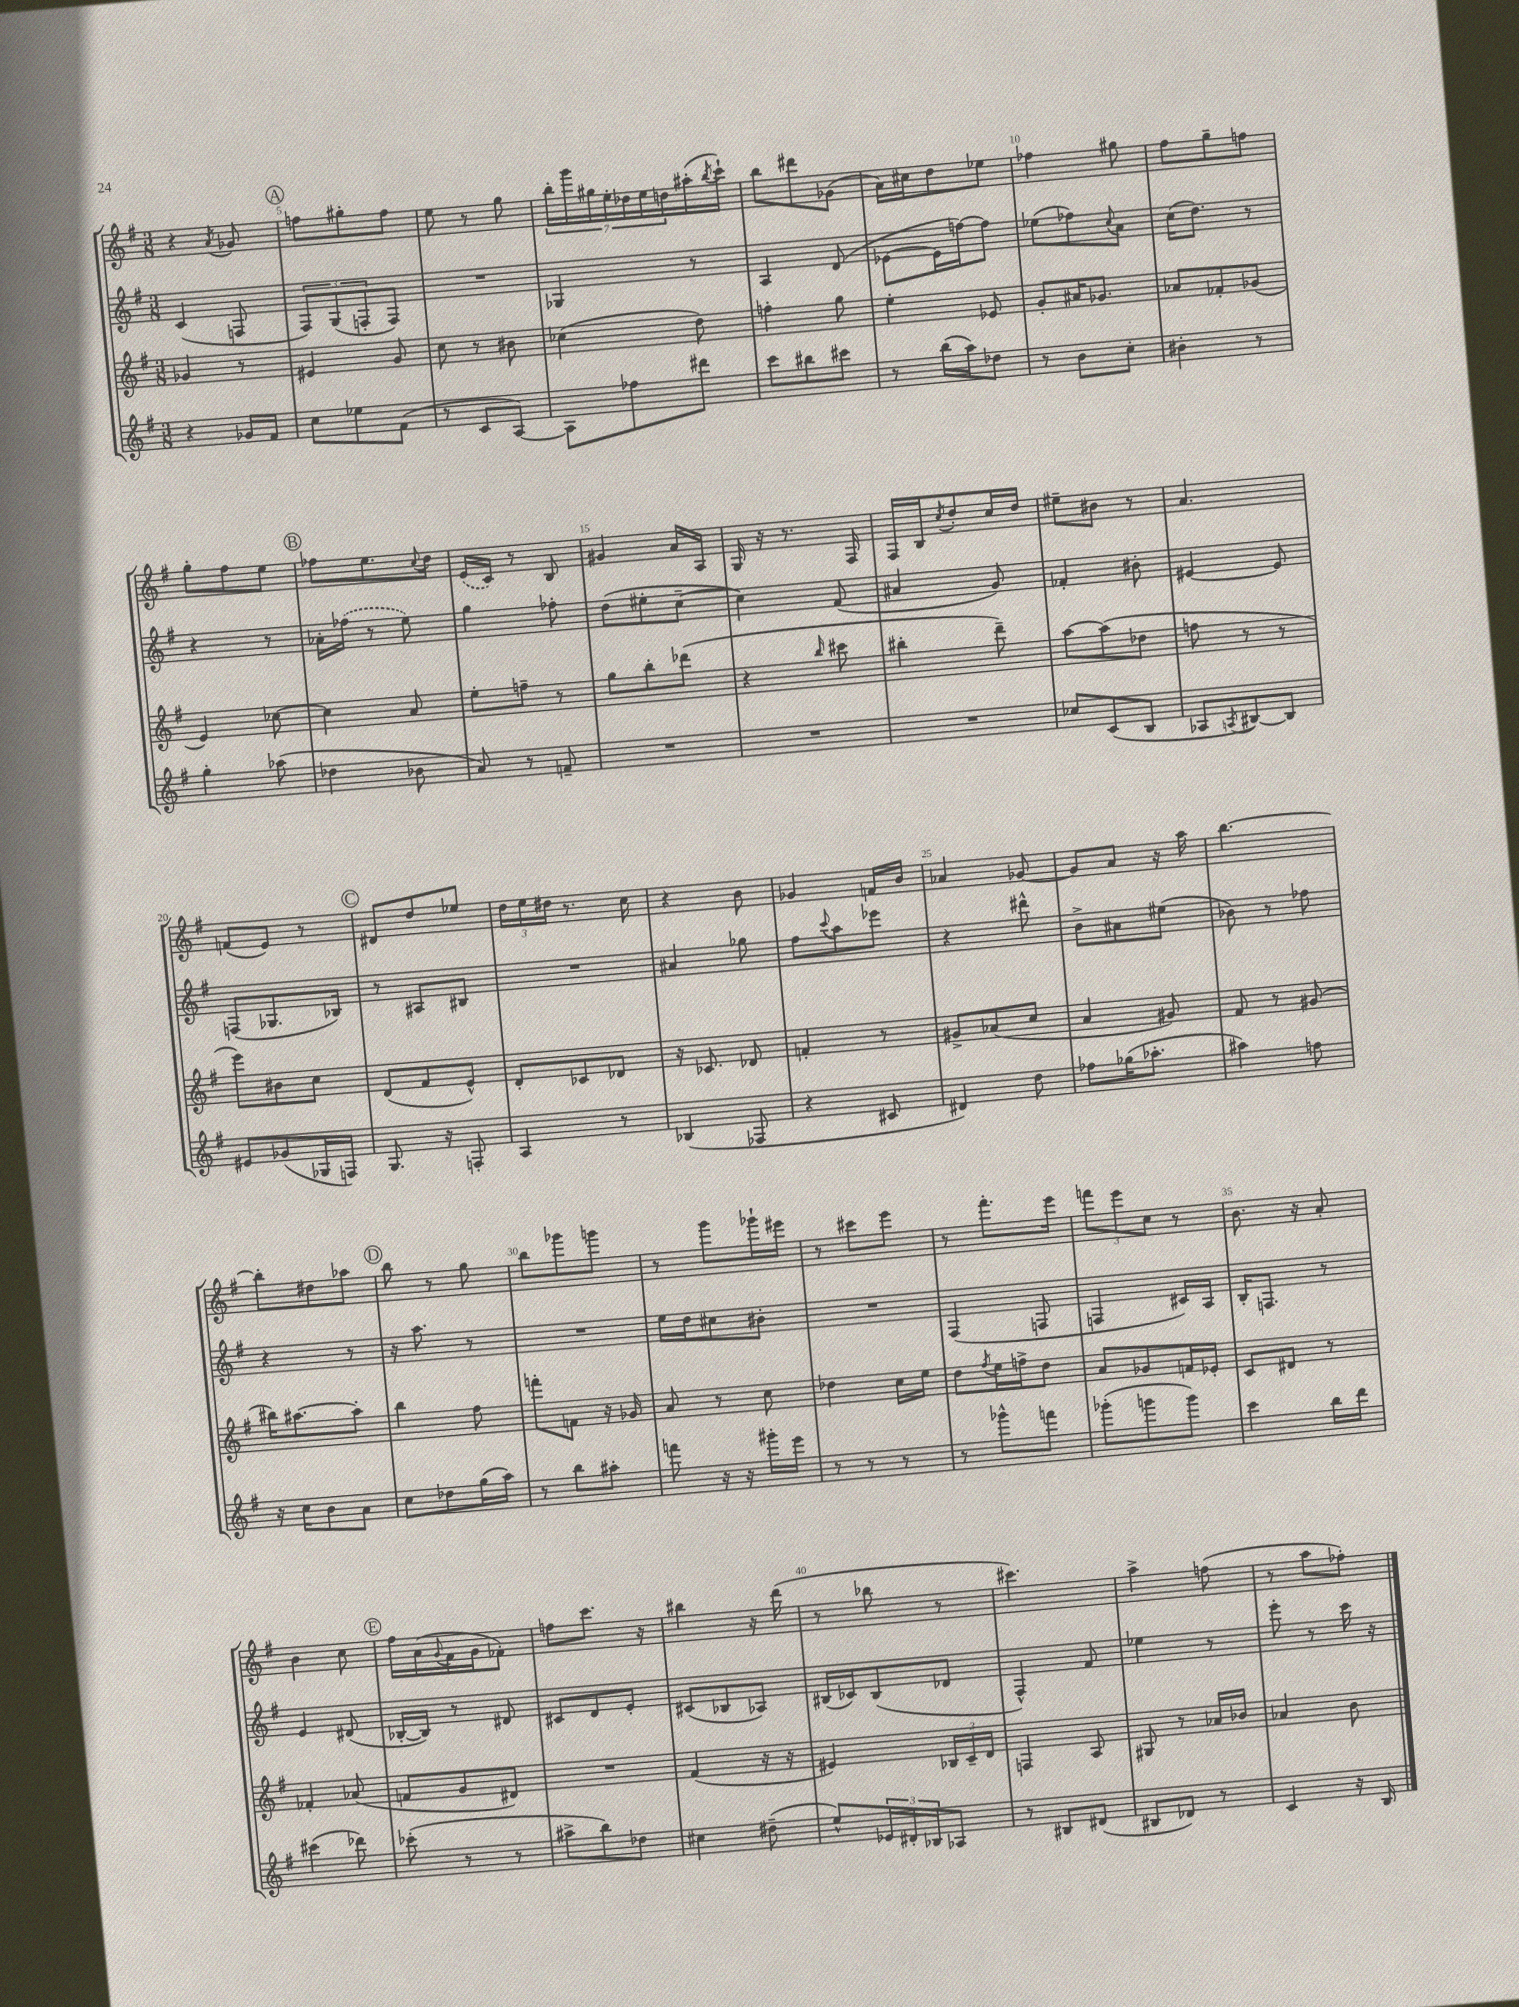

**kern	**kern	**kern	**kern
*part4	*part3	*part2	*part1
*staff4	*staff3	*staff2	*staff1
*clefG2	*clefG2	*clefG2	*clefG2
*k[f#]	*k[f#]	*k[f#]	*k[f#]
*M3/8	*M3/8	*M3/8	*M3/8
=4	=4	=4	=4
4r	4g-X/	(4c/	4r
.	.	.	8qa/
16g-X/LL	8r	8Fn/	8g-X/
16f#/JJ	.	.	.
!!LO:REH:place=s1:t=A
=5	=5	=5	=5
8cc\L	4e#X/	12F#/L)	8ffn\L
.	.	(12G/	.
8ee-X\	.	.	8gg#X'\
.	.	12Fn'/	.
(8f#\J	8g/	8F/J)	8ff\J
=6	=6	=6	=6
8r	8cc\	4.r	8ee\
8c/L	8r	.	8r
[8A/J)	8b#X\	.	8gg\
=7	=7	=7	=7
8A\L]	(4cc-X\	4G-X/	28bb'\LL
.	.	.	28ggg\
.	.	.	28gg#X\
.	.	.	28ee'\
8ff-X\	.	.	.
.	.	.	28dd-X\
.	.	.	28ee\
.	.	.	28ddn\
8ddd#X\J	8dd\)	8r	(16aa#X'\
.	.	.	8qbb/
.	.	.	16ccc`\JJ)
=8	=8	=8	=8
8ccc\L	4ffn'\	4A/	8bb\L
8bb#X\	.	.	8ddd#X\
8ccc#X\J	8gg\	(8d/	(8g-X\J
=9	=9	=9	=9
8r	4ee'\	[8e-X\L	16a\LL)
.	.	.	16cc#X\J
(16bb\LL	.	16e-\L]	8dd\
16aa\J)	.	[16ffn\J)	.
8dd-X\J	8e-X/	8ff\J]	8ee-X\J
=10	=10	=10	=10
8r	8g'/L	(8ee-X\L	4ff-X\
8b\L	16a#X/K	8ff-X\)	.
.	8.g-X/J	.	.
.	.	8qqcc/	.
8cc'\J	.	8a\J	8gg#X\
=11	=11	=11	=11
4b#X'\	8a-X/L	(16cc\KL	8ff#\L
.	.	8.dd\J)	.
.	8f-X'/	.	8gg~\
8r	(8g-X/J	8r	8ffn\J
!!LO:LB:g=z
=12	=12	=12	=12
4gg'\	4e/)	4r	8gg'\L
.	.	.	8ff#\
(8aa-X\	[8cc-X\	8r	8ee\J
!!LO:REH:place=s1:t=B
=13	=13	=13	=13
4dd-X\	4cc-\]	16a-X'\LL	8ff-X\L
.	.	(16ff-X\JJ	.
.	.	8r	8.ee\
8b-X\	8a/	8ee\)	.
.	.	.	8qqcc/
.	.	.	16dd\Jk
=14	=14	=14	=14
8a/)	8ee'\L	4gg\	(16e/LL
.	.	.	16c/JJ)
8r	8ffn~\J	.	8r
8fn~/	8r	8ff-X'\	8B/
=15	=15	=15	=15
4.r	8gg\L	(8dd\L	4g#X/
.	8bb'\	8ee#X'\	.
.	(8ddd-X\J	[8cc~\J	16a/LL
.	.	.	16A/JJ
=16	=16	=16	=16
4.r	4r	4cc\])	16G/
.	.	.	16r
.	.	.	8.r
.	16qqbb/	.	.
.	8ccc#X\	(8f#/	.
.	.	.	16F#/
=17	=17	=17	=17
4.r	4bb#X'\	4a#X/	16F#/LL
.	.	.	16B/J
.	.	.	8qcc/
.	.	.	8dd'/
.	8ddd~\)	8g/)	16cc/L
.	.	.	16dd/JJ
=18	=18	=18	=18
8cc-X/L	[8aa\L	4f-X'/	8ee#X~\L
(8c/	(8aa\]	.	8b#X\J
8B/J	8dd-X\J	8b#X'\	8r
=19	=19	=19	=19
8A-X/L	8ffn\	[4e#X/	4.a/
8qAn/	.	.	.
[8B#X/)	8r	.	.
8B#/J]	8r	8e#/]	.
!!LO:LB:g=z
=20	=20	=20	=20
8e#X/L	8eee\L)	(8Fn/L	(8fn/L
(8g-X/	8b#X\	8.G-X/	8e/J)
16G-X/L	8cc\J	.	8r
16Fn/JJ)	.	16B-X/Jk)	.
!!LO:REH:place=s1:t=C
=21	=21	=21	=21
8.G/	(8d/L	8r	8d#X/L
.	8f#/	8A#X/L	8dd/
16r	.	.	.
8Fn'/	8e^^/J)	8B#X/J	8ee-X/J
=22	=22	=22	=22
4A/	8d'/L	4.r	24dd\LL
.	.	.	24ee\
.	.	.	24dd#X\JJ
.	8c-X/	.	8.r
8r	8d-X/J	.	.
.	.	.	16cc\
=23	=23	=23	=23
(4B-X/	16r	4a#X/	4r
.	8.c-X/	.	.
8F-X/	8d-X/	8gg-X\	8b\
=24	=24	=24	=24
4r	4fn'/	8ff#\L	4g-X/
.	.	8qqccc/	.
.	.	8aa\	.
8c#X/	8r	8eee-X\J	16fn/LL
.	.	.	16b/JJ
=25	=25	=25	=25
4d#X/)	8g#X^/L	4r	4a-X/
.	(8a-X/	.	.
8dd\	8cc/J	8ddd#X^^\	[8g-X/
=26	=26	=26	=26
8ff-X\L	4a/	8b^\L	8g-/L]
(16gg-X\K	.	8a#X\	8a/J
8.aa-X'\J	.	.	.
.	8g#X/)	(8ee#X\J	16r
.	.	.	16aa\
=27	=27	=27	=27
4aa#X\)	8f#/	8b-X\)	[4.bb\
.	8r	8r	.
8ffn\	(8g#X/	8ff-X\	.
!!LO:LB:g=z
=28	=28	=28	=28
16r	16bb#X\KL)	4r	8bb'\L]
16cc\KL	[8.aa#X\	.	.
8b\	.	.	8dd#X\
8a\J	8aa#'\J]	8r	8aa-X\J
!!LO:REH:place=s1:t=D
=29	=29	=29	=29
8cc\L	4bb\	16r	8bb\
.	.	8.aa\	.
8dd-X\	.	.	8r
(16gg\L	8ff#\	8r	8gg\
16aa\JJ)	.	.	.
=30	=30	=30	=30
8r	8fffn'\L	4.r	8bb\L
8bb\L	8fn\J	.	8ggg-X\
8aa#X'\J	16r	.	8gggn\J
.	16g-X/	.	.
=31	=31	=31	=31
8fffn\	8a/	16ee\LL	8r
.	.	16dd\J	.
16r	8r	8cc#X\	8ggg\L
16r	.	.	.
16ggg#X'\LL	8cc\	8b#X'\J	16ggg-X`\L
16eee\JJ	.	.	16eee#X\JJ
=32	=32	=32	=32
8r	4dd-X\	4.r	8r
8r	.	.	8ccc#X\L
8r	16cc\LL	.	8eee\J
.	16ee\JJ	.	.
=33	=33	=33	=33
8r	8dd\L	(4F#/	8r
.	8qff#/	.	.
8ggg-X^^\L	16ee\L	.	8.fff#'\L
.	16ffn^\J	.	.
8fffn\J	8dd\J	8Fn/	.
.	.	.	16eee\Jk
=34	=34	=34	=34
(8ggg-X'\L	8a/L	4Fn/	12fffn\L
.	.	.	12eee\
8gggn\	8g-X/	.	.
.	.	.	12cc\J
8ggg\J)	16fn/L	16c#X/LL)	8r
.	16e-X'/JJ	16A/JJ	.
=35	=35	=35	=35
4ccc\	8c/L	16B'/KL	8.b\
.	.	8.Fn/J	.
.	8d#X/J	.	.
.	.	.	16r
16bb\LL	8r	8r	8a'/
16ddd\JJ	.	.	.
!!LO:LB:g=z
=36	=36	=36	=36
(4ccc#X\	4f-X'/	4e/	4b\
8ddd-X\)	(8a-X/	(8d#X/	8cc\
!!LO:REH:place=s1:t=E
=37	=37	=37	=37
(8ccc-X'\	8fn/L	[16B-X'/LL	16ff#\LL
.	.	16B-/JJ])	(16a\
.	.	.	8qqg/
8r	8g/	8r	16f#\
.	.	.	16g\J
8r	8d#X/J)	8d#X/	8f-X'\J)
=38	=38	=38	=38
8aa#X^\L	4.r	8c#X/L	8ffn\L
8bb\)	.	8d/	8.ccc\J
8dd-X\J	.	8e'/J	.
.	.	.	16r
=39	=39	=39	=39
4cc#X\	(4f#/	(8c#X/L	4bb#X\
.	.	8B-X/	.
(8dd#X~\	16r	8A-X/J)	16r
.	16r	.	(16ddd\
=40	=40	=40	=40
8ee^^/L)	4e#X/)	(16B#X/LL	8r
.	.	16c-X/J)	.
24e-X/L	.	(8B#/	8bb-X\
24d#X'/	.	.	.
24B-X/J	.	.	.
8A-X/J	24B-X/LL	8d-X/J	8r
.	24c~/	.	.
.	24d/JJ	.	.
=41	=41	=41	=41
8r	4Fn/	4F#^^/)	4.ccc#X\)
8B#X/L	.	.	.
(8d#X/J	8A/	8f#/	.
=42	=42	=42	=42
8B#X/L	8G#X/	4ee-X\	4aa^\
8d-X/J)	8r	.	.
8r	16a-X/LL	8r	(8ffn\
.	16b-X/JJ	.	.
=43	=43	=43	=43
4c/	4a-X/	8eee'\	8r
.	.	8r	8aa\L
16r	8b\	16ccc\	8ff-X'\J)
16B/	.	16r	.
==	==	==	==
*-	*-	*-	*-
